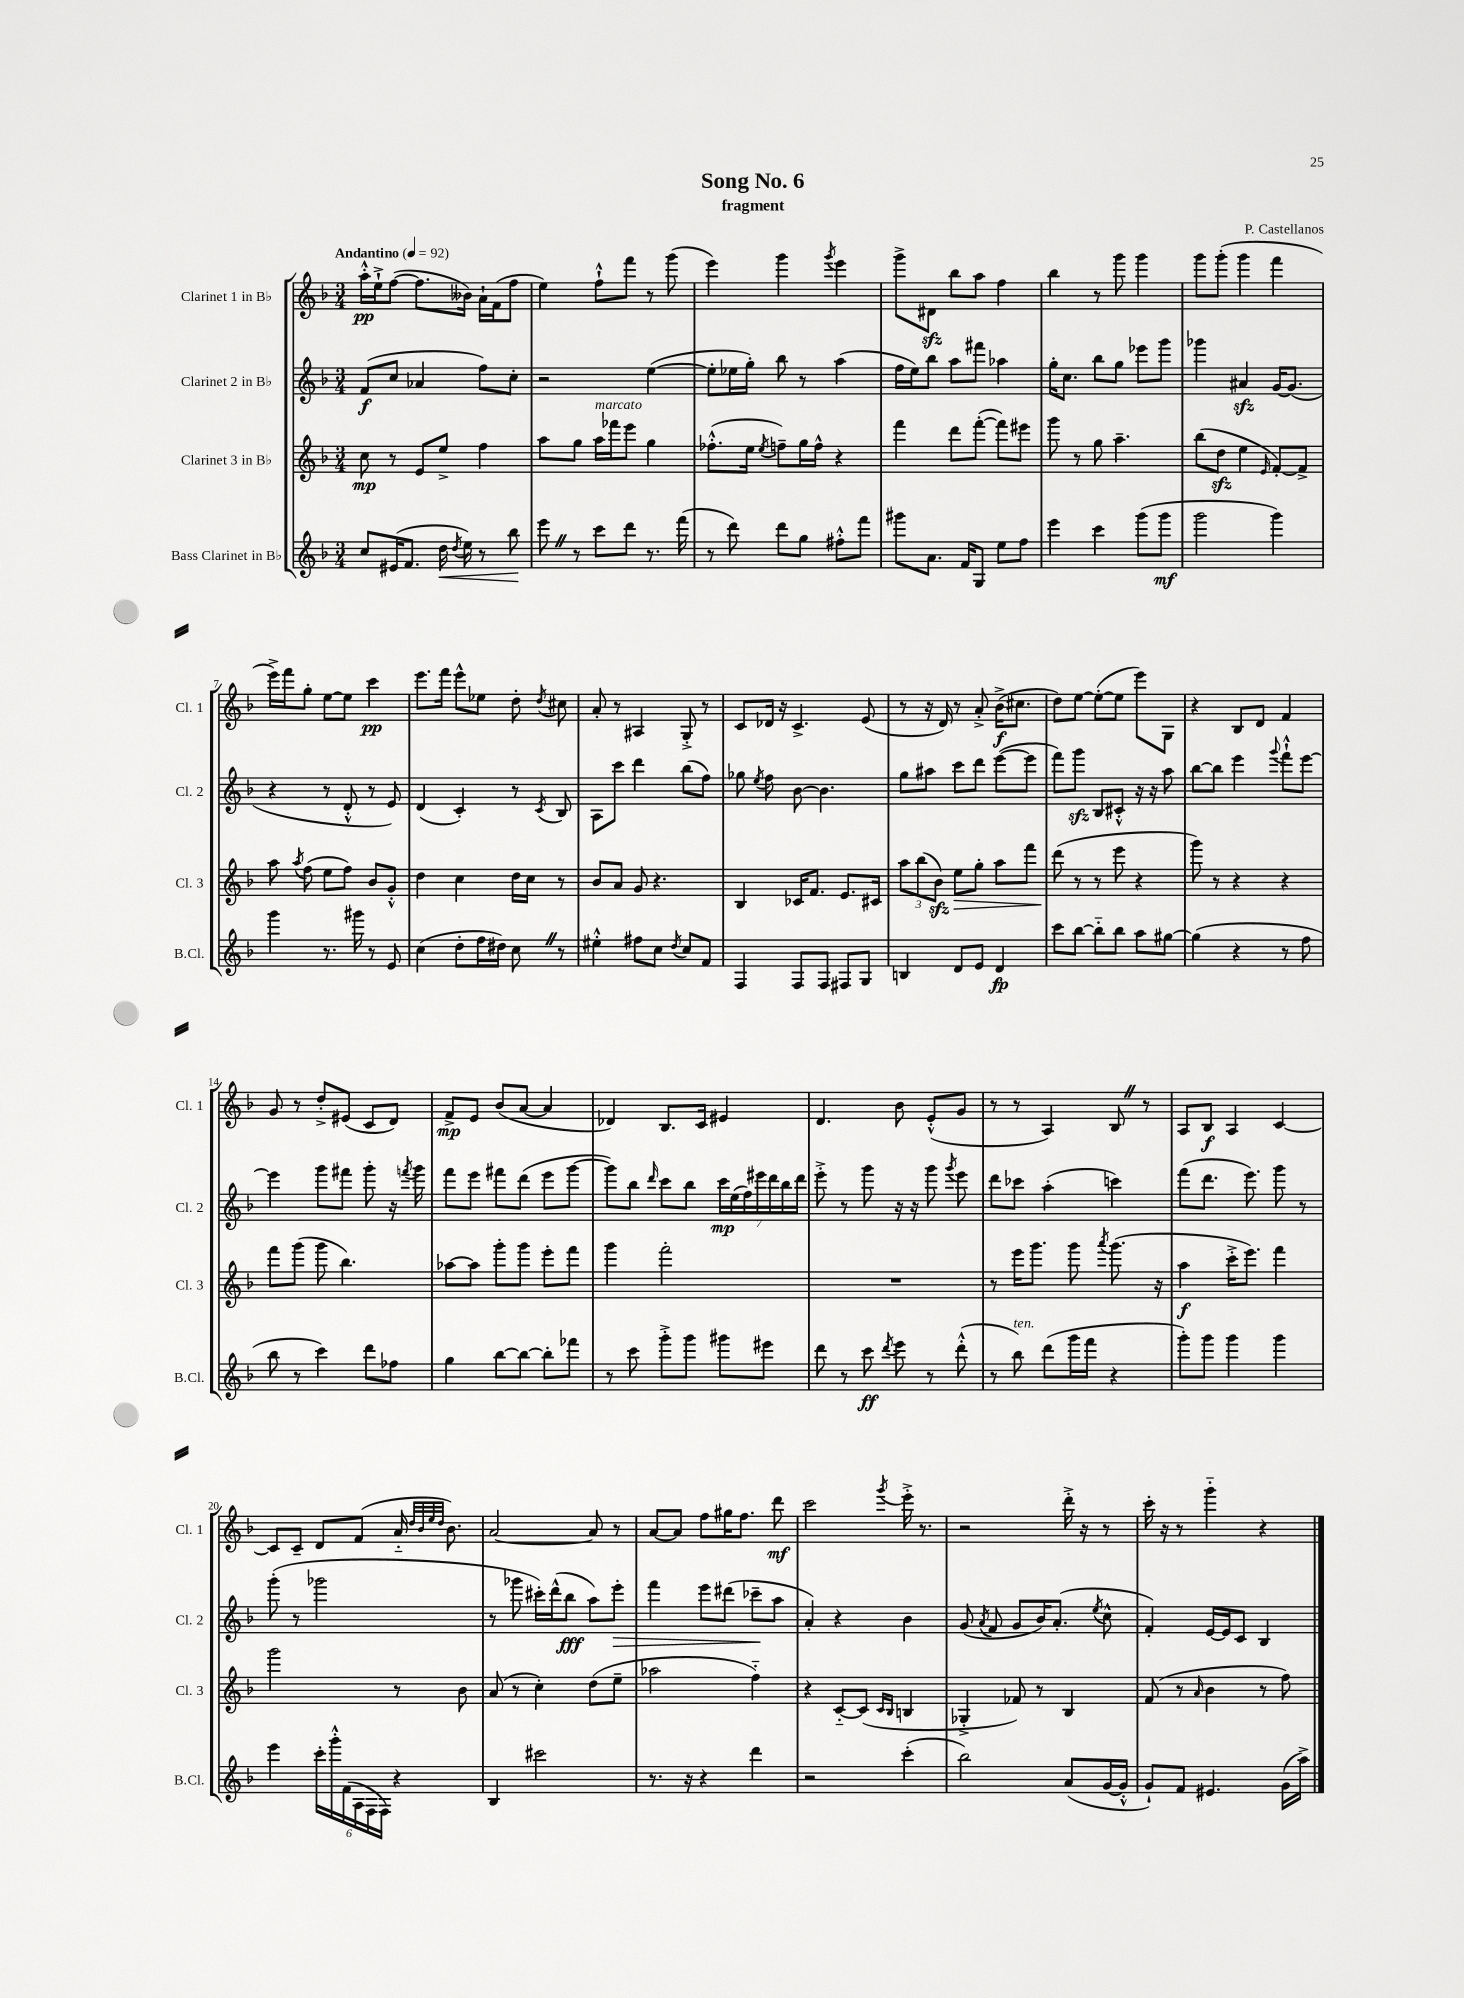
\header { title = "Song No. 6" composer = "P. Castellanos" subtitle = "fragment" }
<<
\new StaffGroup <<
\new Staff = "s0" \with { instrumentName = "Clarinet 1 in Bb" shortInstrumentName = "Cl. 1" } {
    \clef treble \key f \major \numericTimeSignature \time 3/4 \tempo "Andantino" 4 = 92
    \autoBeamOff a''16[-.-^\pp e''16-!-> f''8]~( f''8.[ beses'16]) a'16[-! f'16( f''8] |
    e''4) f''8[-!-^ f'''8] r8 g'''8( |
    e'''4) g'''4 \acciaccatura { g'''8 } e'''4 |
    g'''8[-> dis'8]\sfz bes''8[ a''8] f''4 |
    bes''4 r8 g'''8 g'''4 |
    g'''8[ g'''8]-.( g'''4 f'''4 |
    e'''16[->) f'''16 g''8]-. e''8[~ e''8] c'''4\pp |
    e'''8.[ f'''16] e'''8[-^ ees''8] d''8-. \acciaccatura { d''8 } cis''8 |
    a'8-. r8 ais4 g8-.-> r8 |
    c'8[ des'16] r16 c'4.-> e'8( |
    r8 r16 d'16) r8 a'8-.-> bes'16[->\f( cis''8.] |
    d''8[) e''8]~ e''8[~-.( e''8] e'''8[) g8] |
    r4 bes8[ d'8] f'4 |
    g'8 r8 d''8[-.-> eis'8]( c'8[ d'8]) |
    f'8[->\mp e'8] bes'8[( a'8]~ a'4 |
    des'4) bes8.[ c'16] eis'4 |
    d'4. bes'8 e'8[-.-^( g'8] |
    r8 r8 a4) bes8 \once \override BreathingSign.text = \markup { \musicglyph "scripts.caesura.straight" } \breathe r8 |
    a8[ bes8]\f a4 c'4~ |
    c'8[ c'8]-- d'8[ f'8]( a'16-_ \grace { d''32[ bes'32 e''32 d''32] } bes'8.) |
    a'2~ a'8 r8 |
    a'8[~ a'8] f''8[ gis''16 f''8.] d'''8\mf |
    c'''2 \acciaccatura { g'''8 } e'''16-.-> r8. |
    r2 d'''16-.-> r16 r8 |
    c'''16-. r16 r8 g'''4-_ r4 \bar "|." |
}
\new Staff = "s1" \with { instrumentName = "Clarinet 2 in Bb" shortInstrumentName = "Cl. 2" } {
    \clef treble \key f \major \numericTimeSignature \time 3/4
    \autoBeamOff f'8[\f( c''8] aes'4 f''8[) c''8]-. |
    r2 e''4~( |
    e''8[-. ees''16 g''16]-.) bes''8 r8 a''4( |
    f''16[ e''16) bes''8] a''8[ fis'''8] aes''4 |
    g''16[-. c''8.] bes''8[ g''8] ees'''8[ g'''8] |
    ges'''4 ais'4\sfz g'16[~ g'8.]( |
    r4 r8 d'8-.-^ r8 e'8) |
    d'4( c'4-.) r8 \acciaccatura { c'8 } bes8 |
    a8[ c'''8] d'''4 bes''8[( f''8]) |
    ges''8 \acciaccatura { e''8 } f''8 bes'8~ bes'4. |
    g''8[ ais''8] c'''8[ d'''8] e'''8[~( e'''8] |
    f'''8[) g'''8]\sfz bes8[ cis'8]-.-^ r16 r16 a''8 |
    bes''8[~ bes''8] e'''4 \appoggiatura { g'''8 } f'''8[-!-^ e'''8]~ |
    e'''4 g'''8[ fis'''8] g'''8-. r16 \acciaccatura { f'''8 } g'''16 |
    f'''8[ e'''8] fis'''8[ d'''8]( e'''8[ g'''8]~ |
    g'''8[) bes''8] \grace { d'''16 } c'''8[ bes''8] \tuplet 7/4 { c'''16[\mp e''16( f''16) eis'''16 d'''16 bes''16 d'''16] } |
    e'''8-.-> r8 g'''8 r16 r16 g'''8 \acciaccatura { g'''8 } e'''8 |
    d'''8[ ces'''8] a''4-.( c'''4) |
    f'''8[( d'''8.] e'''8.) g'''8 r8 |
    g'''8-.( r8 ges'''2 |
    r8 ges'''8 cis'''16[-.) d'''16-^( bes''8]\fff a''8[) e'''8]-.\> |
    f'''4 e'''8[ dis'''8]( ces'''8[--\! a''8] |
    a'4-.) r4 bes'4 |
    g'8( \acciaccatura { a'8 } f'8 g'8[ bes'16) a'8.]-.( \acciaccatura { e''8 } c''8-^ |
    f'4-.) e'16[~ e'16 c'8] bes4 \bar "|." |
}
\new Staff = "s2" \with { instrumentName = "Clarinet 3 in Bb" shortInstrumentName = "Cl. 3" } {
    \clef treble \key f \major \numericTimeSignature \time 3/4
    \autoBeamOff c''8\mp r8 e'8[ e''8]-> f''4 |
    a''8[ g''8] a''16[^\markup { \italic "marcato" } fes'''16 e'''8] g''4 |
    fes''8.[-.-^( e''16] \acciaccatura { e''8 } f''8[--) g''16 f''16]-^ r4 |
    f'''4 d'''8[ f'''8]~-.( f'''8[) eis'''8] |
    g'''8 r8 g''8 a''4.-- |
    bes''8[( d''8]\sfz e''4 \grace { e'16 } f'8[~-.) f'8]-> |
    a''8 \acciaccatura { a''8 } f''8( e''8[ f''8]) bes'8[ g'8]-.-^ |
    d''4 c''4 d''16[ c''16] r8 |
    bes'8[ a'8] g'8 r4. |
    bes4 ces'16[ f'8.] e'8.[ cis'16] |
    \tuplet 3/2 { a''8[ bes''8( bes'8]\sfz) } e''8[\> g''8]-. a''8[ f'''8] |
    d'''8\!( r8 r8 e'''8 r4 |
    g'''8) r8 r4 r4 |
    f'''8[ g'''8]( g'''8 bes''4.) |
    aes''8[~ aes''8] g'''8[-. g'''8] e'''8[-. f'''8] |
    g'''4 f'''2-. |
    R2. |
    r8 e'''16[ g'''8.] g'''8 \acciaccatura { a'''8 } g'''8.( r16 |
    a''4\f c'''16[-.-> e'''8.]) f'''4 |
    g'''2 r8 bes'8 |
    a'8( r8 c''4-.) d''8[( e''8]-- |
    aes''2 f''4-_) |
    r4 c'8[~-_ c'8]( \grace { c'16[ bes16] } b4 |
    ges4-.-> fes'8) r8 bes4 |
    f'8( r8 \grace { a'16 } bes'4 r8 f''8) \bar "|." |
}
\new Staff = "s3" \with { instrumentName = "Bass Clarinet in Bb" shortInstrumentName = "B.Cl." } {
    \clef treble \key f \major \numericTimeSignature \time 3/4
    \autoBeamOff c''8[ eis'16( f'8.] d''16\< \acciaccatura { d''8 } e''16) r8 bes''8\! |
    e'''8 \once \override BreathingSign.text = \markup { \musicglyph "scripts.caesura.straight" } \breathe r8 c'''8[ d'''8] r8. f'''16( |
    r8 d'''8) d'''8[ g''8] fis''8[-.-^ f'''8] |
    gis'''8[ a'8.] f'16[ g8] e''8[ f''8] |
    e'''4 c'''4 g'''8[( g'''8]\mf |
    g'''2 g'''4) |
    g'''4 r8. gis'''16 r8 e'8 |
    c''4( d''8[-. f''16 dis''16]) c''8 \once \override BreathingSign.text = \markup { \musicglyph "scripts.caesura.straight" } \breathe r8 |
    eis''4-.-^ fis''8[ c''8] \acciaccatura { d''8 } c''8[ f'8] |
    f4 f8[ f8] fis8[ g8] |
    b4 d'8[ e'8] d'4\fp |
    c'''8[ bes''8]~ bes''8[-_ bes''8] a''8[ gis''8]~ |
    gis''4( r4 r8 f''8 |
    bes''8 r8 c'''4) d'''8[ fes''8] |
    g''4 bes''8[~ bes''8]~ bes''8[-. fes'''8] |
    r8 c'''8 g'''8[-.-> g'''8] gis'''8[ eis'''8] |
    d'''8 r8 c'''8\ff \acciaccatura { d'''8 } e'''8 r8 d'''8-.-^( |
    r8 bes''8^\markup { \italic "ten." }) d'''8[( g'''16 f'''16] r4 |
    g'''8[-.) g'''8] g'''4 g'''4 |
    e'''4 \tuplet 6/4 { c'''16[-. g'''16-.-^ f'16( a16 f16 f16]) } r4 |
    bes4 cis'''2 |
    r8. r16 r4 d'''4 |
    r2 c'''4-.( |
    bes''2) a'8[( g'16~ g'16]-.-^ |
    g'8[-!) f'8] eis'4. g'16[( a''16]->) \bar "|." |
}
>>
>>
